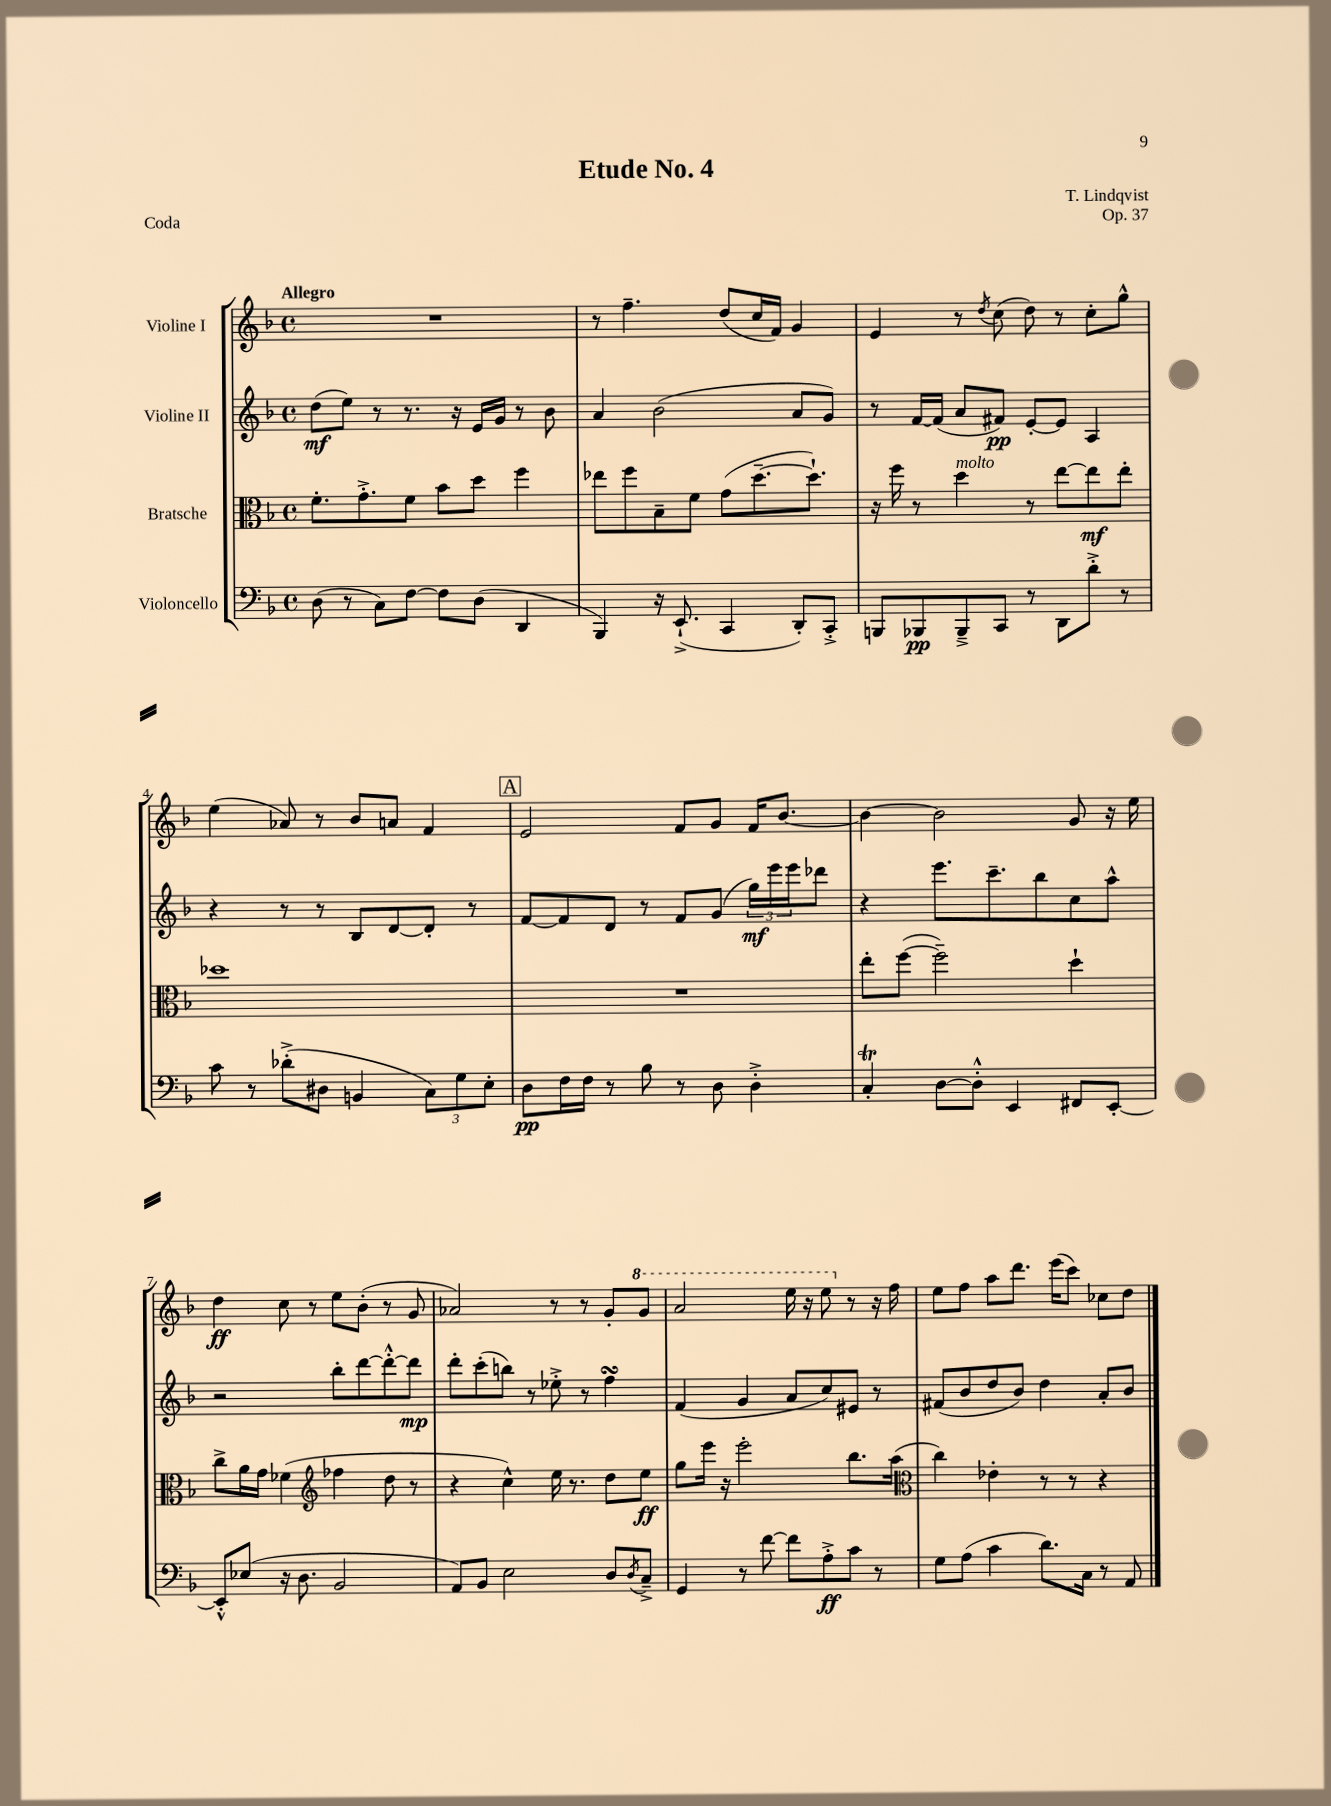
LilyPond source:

\header { title = "Etude No. 4" composer = "T. Lindqvist" opus = "Op. 37" piece = "Coda" }
<<
\new StaffGroup <<
\new Staff = "s0" \with { instrumentName = "Violine I" } {
    \clef treble \key f \major \defaultTimeSignature \time 4/4 \tempo "Allegro"
    R1 |
    r8 f''4.-- d''8( c''16 f'16) g'4 |
    e'4 r8 \acciaccatura { d''8 } c''8( d''8) r8 c''8-. g''8-^ |
    e''4( aes'8) r8 bes'8 a'8 f'4 |
    \mark \markup { \box "A" } e'2 f'8 g'8 f'16 bes'8.~ |
    bes'4~ bes'2 g'8 r16 e''16 |
    d''4\ff c''8 r8 e''8 bes'8-.( r8 g'8 |
    aes'2) r8 r8 g'8-. \ottava #1 g''8 |
    a''2 e'''16 r16 e'''8 \ottava #0 r8 r16 f''16 |
    e''8 f''8 a''8 d'''8. e'''16( c'''8) ces''8 d''8 \bar "|." |
}
\new Staff = "s1" \with { instrumentName = "Violine II" } {
    \clef treble \key f \major \defaultTimeSignature \time 4/4
    d''8\mf( e''8) r8 r8. r16 e'16 g'16 r8 bes'8 |
    a'4 bes'2( a'8 g'8) |
    r8 f'16~ f'16( a'8 fis'8\pp) e'8~-. e'8 a4 |
    r4 r8 r8 bes8 d'8~ d'8-. r8 |
    \mark \markup { \box "A" } f'8~ f'8 d'8 r8 f'8 g'8( \tuplet 3/2 { g''16\mf) e'''16 e'''16 } des'''8 |
    r4 e'''8. c'''8.-- bes''8 c''8 a''8-^ |
    r2 bes''8-. d'''8~ d'''8~-.-^ d'''8\mp |
    d'''8-. c'''8-.( b''8) r8 ees''8-.-> r8 f''4\turn |
    f'4( g'4 a'8 c''8) eis'8 r8 |
    fis'8( bes'8 d''8 bes'8) d''4 a'8-. bes'8 \bar "|." |
}
\new Staff = "s2" \with { instrumentName = "Bratsche" } {
    \clef alto \key f \major \defaultTimeSignature \time 4/4
    f'8.-. g'8.-.-> f'8 bes'8 d''8 f''4 |
    ees''8 f''8 bes8-- f'8 g'8( d''8.~-- d''8.-!) |
    r16 f''16 r8 d''4^\markup { \italic "molto" } r8 e''8~ e''8\mf e''8-. |
    des''1 |
    \mark \markup { \box "A" } R1 |
    e''8-. f''8~( f''2--) d''4-! |
    c''8-> a'16 g'16 fes'4( \clef treble fes''4 d''8 r8 |
    r4 c''4-^) e''16 r8. d''8 e''8\ff |
    g''8 e'''16 r16 e'''2-. bes''8. a''16( |
    \clef alto c''4) ees'4-. r8 r8 r4 \bar "|." |
}
\new Staff = "s3" \with { instrumentName = "Violoncello" } {
    \clef bass \key f \major \defaultTimeSignature \time 4/4
    d8( r8 c8) f8~ f8 d8( d,4 |
    bes,,4) r16 e,8.-!->( c,4 d,8-.) c,8-.-> |
    b,,8 bes,,8\pp bes,,8---> c,8 r8 d,8 d'8-.-> r8 |
    c'8 r8 des'8-.->( dis8 b,4 \tuplet 3/2 { c8) g8 e8-. } |
    \mark \markup { \box "A" } d8\pp f16 f16 r8 bes8 r8 d8 d4-.-> |
    c4-.\trill d8~ d8-.-^ e,4 fis,8 e,8~-. |
    e,8-.-^ ees8( r16 d8. bes,2 |
    a,8) bes,8 e2 d8 \acciaccatura { d8 } c8---> |
    g,4 r8 f'8~ f'8 a8-.->\ff c'8 r8 |
    g8 a8( c'4 d'8.) c16 r8 a,8 \bar "|." |
}
>>
>>
